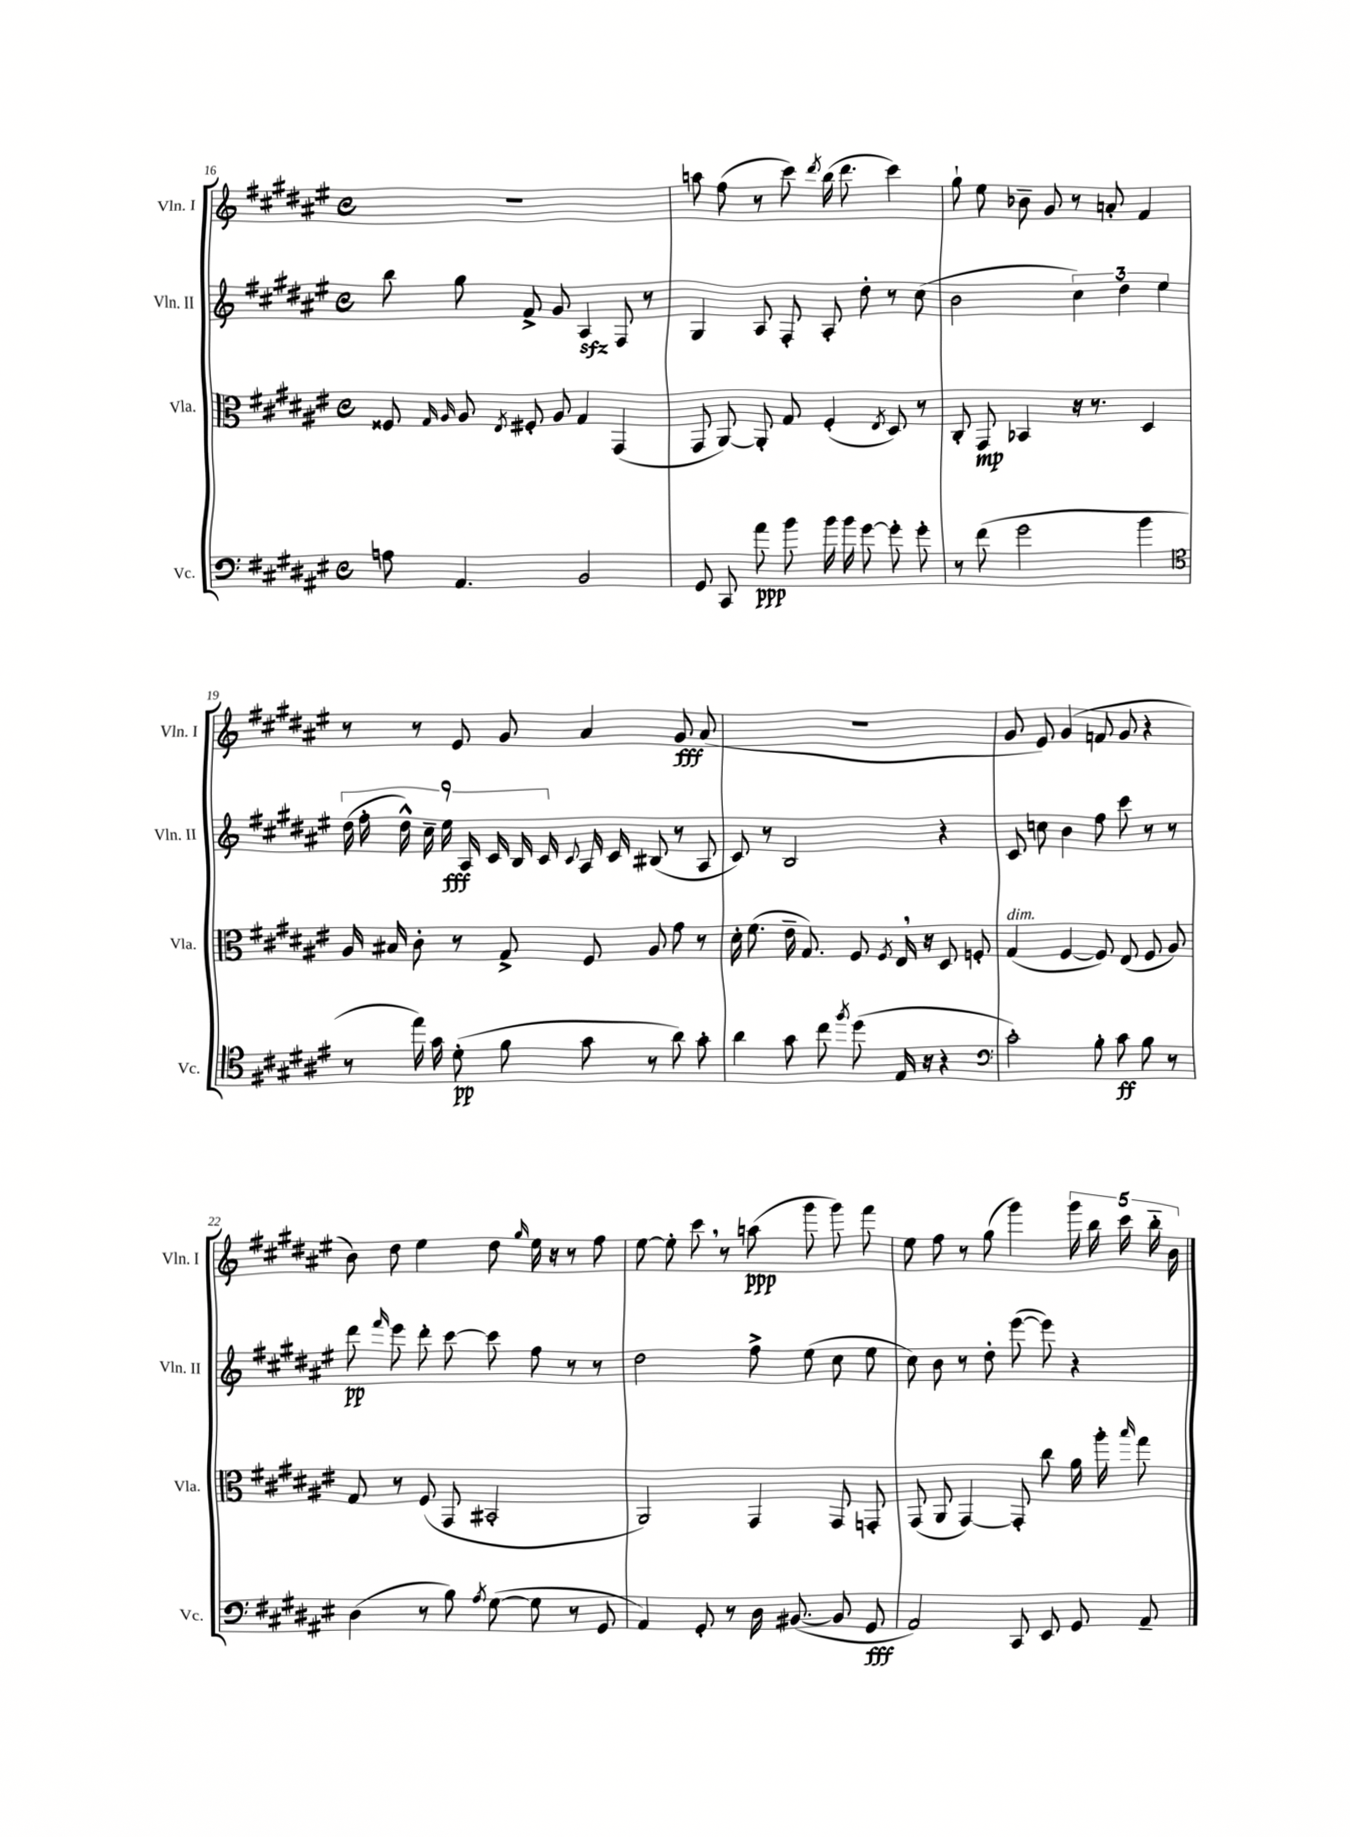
<<
\new StaffGroup <<
\new Staff = "s0" \with { instrumentName = "Vln. I" shortInstrumentName = "Vln. I" } {
    \clef treble \key fis \major \defaultTimeSignature \time 4/4
    \autoBeamOff R1 |
    a''8 fis''8( r8 cis'''8) \acciaccatura { dis'''8 } b''16( dis'''8. cis'''4) |
    gis''8-! eis''8 bes'8-- gis'8 r8 a'8-. fis'4 |
    r8 r8 eis'8 gis'8 ais'4 gis'8\fff ais'8( |
    R1 |
    gis'8 eis'8) gis'4( f'8 gis'8 r4 |
    b'8) dis''8 eis''4 dis''8 \grace { gis''16 } eis''16 r16 r8 fis''8 |
    eis''8~ eis''8-. cis'''8 \breathe r8 a''8\ppp( gis'''8 gis'''8) fis'''8 |
    eis''8 fis''8 r8 gis''8( gis'''4) \tuplet 5/4 { gis'''16 b''16 cis'''16 b''16-_ b'16 } \bar "|." |
}
\new Staff = "s1" \with { instrumentName = "Vln. II" shortInstrumentName = "Vln. II" } {
    \clef treble \key fis \major \defaultTimeSignature \time 4/4
    \autoBeamOff b''8 gis''8 fis'8-> gis'8 ais4\sfz fis8 r8 |
    gis4 ais8 fis8-. ais8-. dis''8-. r8 cis''8( |
    b'2 \tuplet 3/2 { cis''4) dis''4 eis''4 } |
    \tuplet 9/8 { dis''16( fis''16-. dis''16-^) cis''16-- eis''16\fff ais16 cis'16 b16 cis'16 } \appoggiatura { cis'8 } ais16 cis'16 bis8( r8 ais8 |
    cis'8) r8 b2 r4 |
    cis'8 c''8 b'4 fis''8 cis'''8 r8 r8 |
    dis'''8\pp \grace { fis'''16 } eis'''8 dis'''8-. cis'''8~ cis'''8 fis''8 r8 r8 |
    dis''2 fis''8-> eis''8( cis''8 eis''8 |
    cis''8) b'8 r8 dis''8-. eis'''8~( eis'''8) r4 \bar "|." |
}
\new Staff = "s2" \with { instrumentName = "Vla." shortInstrumentName = "Vla." } {
    \clef alto \key fis \major \defaultTimeSignature \time 4/4
    \autoBeamOff fisis8 \grace { gis16 ais16 } ais8 \acciaccatura { eis8 } fis8-. ais8 gis4 gis,4( |
    gis,8 ais,8~) ais,8-. gis8 fis4-.( \acciaccatura { eis8 } dis8) r8 |
    cis8-. gis,8\mp bes,4 r16 r8. dis4 |
    ais16 bis16 cis'8-. r8 gis8-> fis8 ais8 gis'8 r8 |
    dis'16-. fis'8.( eis'16-- gis8.) fis8 \acciaccatura { fis8 } eis16 \breathe r16 dis8 f8-. |
    gis4^\markup { \italic "dim." }( fis4~ fis8) eis8( fis8 ais8) |
    gis8 r8 fis8( gis,8 bis,2-. |
    ais,2) gis,4 gis,8 g,8-. |
    gis,8( ais,8 gis,4~) gis,8-. cis''8 ais'16 ais''16-. \grace { b''16 } gis''8 \bar "|." |
}
\new Staff = "s3" \with { instrumentName = "Vc." shortInstrumentName = "Vc." } {
    \clef bass \key fis \major \defaultTimeSignature \time 4/4
    \autoBeamOff a8 ais,4. b,2 |
    gis,8 cis,8 ais'8\ppp b'8 b'16 b'16 gis'8~ gis'8-. gis'8-. |
    r8 fis'8( gis'2 b'4 |
    \clef tenor r8 eis''16) gis'16 dis'8-.\pp( fis'8 gis'8 r8 ais'8) gis'8-. |
    ais'4 gis'8 cis''8 \acciaccatura { fis''8 } dis''8( eis16 r16 r4 |
    \clef bass cis'2-.) b8-. cis'8\ff b8 r8 |
    dis4( r8 b8) \acciaccatura { ais8 } gis8~( gis8 r8 gis,8 |
    ais,4) gis,8-. r8 dis16 bis,8.~( bis,8 gis,8\fff |
    ais,2) cis,8 eis,8 gis,8 ais,8-- \bar "|." |
}
>>
>>
\layout { \context { \Score currentBarNumber = #16 } }
